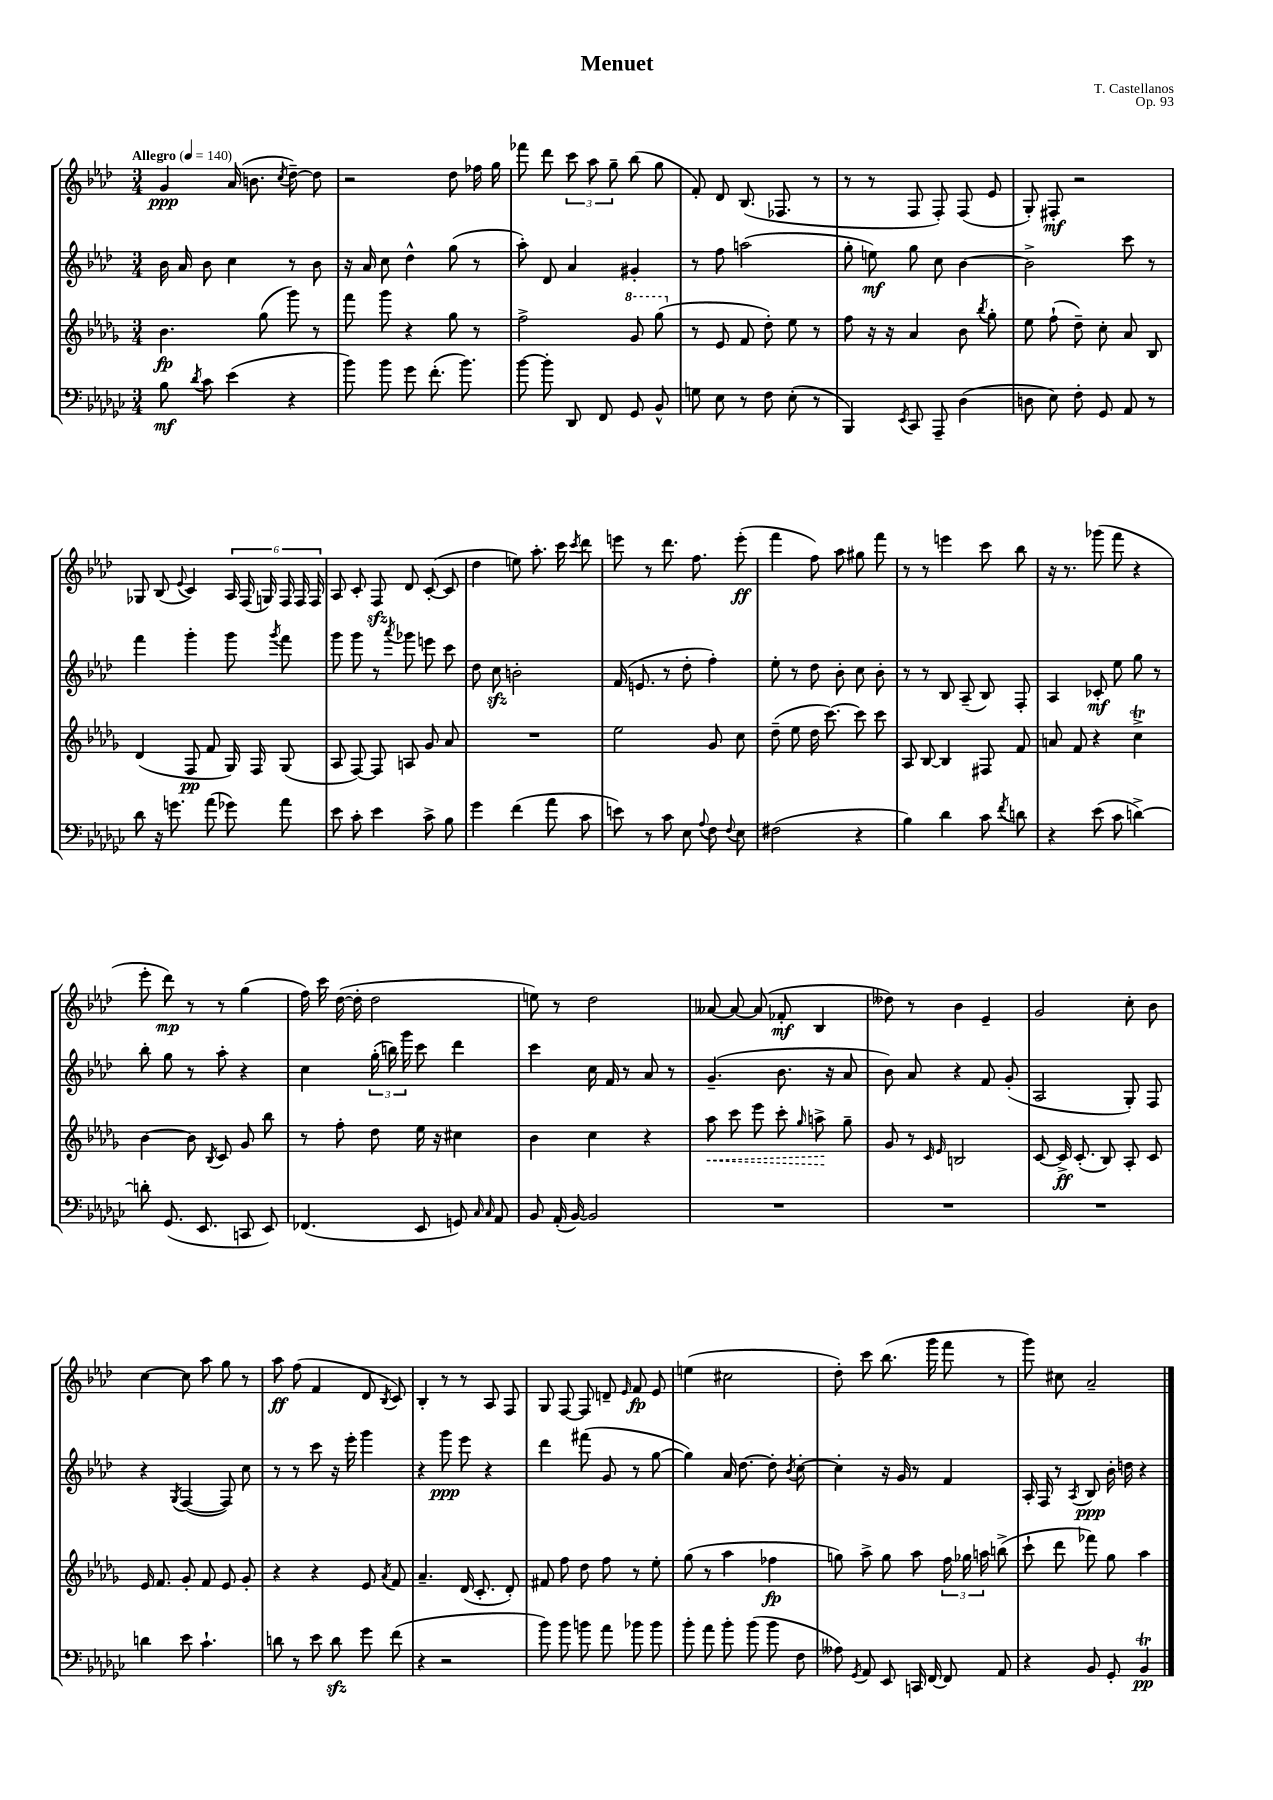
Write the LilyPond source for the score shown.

\header { title = "Menuet" composer = "T. Castellanos" opus = "Op. 93" }
<<
\new StaffGroup <<
\new Staff = "s0" {
    \clef treble \key aes \major \numericTimeSignature \time 3/4 \tempo "Allegro" 4 = 140
    \autoBeamOff g'4\ppp aes'16( b'8. \acciaccatura { c''8 } des''8~--) des''8 |
    r2 des''8 fes''16 g''16 |
    fes'''8 des'''8 \tuplet 3/2 { c'''8 aes''8 g''8-- } bes''8( g''8 |
    f'8-.) des'8 bes8.( fes8. r8 |
    r8 r8 f8 f8-.) f8( ees'8 |
    g8-.) fis8-.\mf r2 |
    ges8 bes8( \appoggiatura { ees'8 } c'4) \tuplet 6/4 { aes16 f16( g16) f16 f16 f16 } |
    aes8 c'8-. f8\sfz des'8 c'8~-.( c'8 |
    des''4 e''8) aes''8.-. c'''16 \acciaccatura { c'''8 } des'''8 |
    e'''8 r8 des'''8. f''8. e'''8-.\ff( |
    f'''4 f''8) aes''8 gis''8 f'''8 |
    r8 r8 e'''4 c'''8 bes''8 |
    r16 r8. ges'''8( f'''8 r4 |
    ees'''8-. des'''8\mp) r8 r8 g''4( |
    f''16) c'''16 des''16~( des''16-. des''2 |
    e''8) r8 des''2 |
    aeses'8~ aeses'8~ aeses'8( fes'8-.\mf bes4 |
    deses''8) r8 bes'4 ees'4-- |
    g'2 c''8-. bes'8 |
    c''4~ c''8 aes''8 g''8 r8 |
    aes''8\ff f''8( f'4 des'8 \acciaccatura { bes8 } c'8) |
    bes4-. r8 r8 aes8 f8 |
    g8 f8~ f8 d'8-- \grace { ees'16 } f'8\fp ees'8 |
    e''4( cis''2 |
    des''8-.) c'''8 bes''8.( g'''16 f'''8 r8 |
    g'''8) cis''8 aes'2-- \bar "|." |
}
\new Staff = "s1" {
    \clef treble \key aes \major \numericTimeSignature \time 3/4
    \autoBeamOff bes'16 aes'16 bes'8 c''4 r8 bes'8 |
    r16 aes'16 c''8 des''4-^ g''8( r8 |
    aes''8-.) des'8 aes'4 gis'4-. |
    r8 f''8 a''2( |
    g''8-. e''8\mf) g''8 c''8 bes'4~ |
    bes'2-> c'''8 r8 |
    f'''4 g'''4-. g'''8 \acciaccatura { g'''8 } f'''8 |
    g'''8 g'''8 r8 \acciaccatura { aes'''8 } ges'''8 e'''8 c'''8 |
    des''8 c''8\sfz b'2-. |
    f'16( e'8. r8 des''8-. f''4-.) |
    ees''8-. r8 des''8 bes'8-. c''8 bes'8-. |
    r8 r8 bes8 aes8--( bes8) f8-. |
    aes4 ces'8-.\mf ees''8 g''8 r8 |
    bes''8-. g''8 r8 aes''8-. r4 |
    c''4 \tuplet 3/2 { g''16-.( b''16) g'''16 } c'''8 des'''4 |
    c'''4 c''16 f'16 r8 aes'8 r8 |
    g'4.--( bes'8. r16 aes'8 |
    bes'8) aes'8 r4 f'8 g'8-.( |
    aes2 g8-.) f8 |
    r4 \acciaccatura { g8 } f4~( f8) c''8 |
    r8 r8 c'''8 r16 ees'''16-. g'''4 |
    r4 g'''8\ppp ees'''8 r4 |
    des'''4 fis'''8( g'8 r8 g''8~ |
    g''4) aes'16 des''8.~ des''8-. \acciaccatura { bes'8 } c''8~-. |
    c''4-. r16 g'16 r8 f'4 |
    aes16-. f16 r8 \acciaccatura { aes8 } bes8\ppp bes'16-. d''16 r4 \bar "|." |
}
\new Staff = "s2" {
    \clef treble \key des \major \numericTimeSignature \time 3/4
    \autoBeamOff bes'4.\fp ges''8( ges'''8) r8 |
    f'''8 ges'''8 r4 ges''8 r8 |
    f''2-> \ottava #1 ges''8 ges'''8( \ottava #0 |
    r8 ees'8 f'8 des''8-.) ees''8 r8 |
    f''8 r16 r16 aes'4 bes'8 \acciaccatura { bes''8 } ges''8-. |
    ees''8 f''8-!( des''8--) c''8-. aes'8 bes8 |
    des'4( f8\pp f'8 ges16) f16 ges8( |
    aes8 f8~) f8 a8 ges'8 aes'8 |
    R2. |
    ees''2 ges'8 c''8 |
    des''8--( ees''8 des''16 c'''8.~) c'''8 c'''8 |
    aes8 bes8~ bes4 fis8 f'8 |
    a'8 f'8 r4 c''4->\trill |
    bes'4~ bes'8 \acciaccatura { bes8 } c'8 ges'8 bes''8 |
    r8 f''8-. des''8 ees''16 r16 cis''4 |
    bes'4 c''4 r4 |
    \once \override Hairpin.style = #'dashed-line aes''8\< c'''8 ees'''8 c'''8-. \grace { ges''16 } a''8->\! ges''8-- |
    ges'8 r8 \grace { c'16 ees'16 } b2 |
    c'8~ c'16->\ff c'8.-.( bes8) aes8-. c'8 |
    ees'16 f'8. ges'8-. f'8 ees'8 ges'8-. |
    r4 r4 ees'8 \acciaccatura { aes'8 } f'8 |
    aes'4.-- des'16( c'8.-. des'8-.) |
    fis'8 f''8 des''8 f''8 r8 ees''8-. |
    ges''8( r8 aes''4 fes''4\fp |
    g''8) aes''8-> g''8 aes''8 \tuplet 3/2 { f''16 ges''16 a''16 } b''8->( |
    c'''8-! des'''8 fes'''8) ges''8 aes''4 \bar "|." |
}
\new Staff = "s3" {
    \clef bass \key ges \major \numericTimeSignature \time 3/4
    \autoBeamOff bes8\mf \acciaccatura { des'8 } ces'8 ees'4( r4 |
    bes'8) bes'8 ges'8 f'8.-.( bes'8.) |
    bes'8~ bes'8-. des,8 f,8 ges,8 bes,8-^ |
    g8 ees8 r8 f8 ees8-.( r8 |
    bes,,4) \acciaccatura { ees,8 } ces,8 aes,,8-- des4( |
    d8 ees8) f8-. ges,8 aes,8 r8 |
    des'8 r16 g'8. aes'8( ges'8) aes'8 |
    ees'8 ces'8-. ees'4 ces'8-> bes8 |
    ges'4 f'4( aes'8 ces'8 |
    e'8) r8 ces'8 ees8 \appoggiatura { aes8 } f8 \appoggiatura { f8 } ees8 |
    fis2( r4 |
    bes4) des'4 ces'8 \acciaccatura { f'8 } d'8 |
    r4 ees'8( ces'8 d'4~->) |
    d'8-. ges,8.( ees,8. c,8 ees,8) |
    fes,4.( ees,8 g,8) \grace { ces16 ces16 } aes,8 |
    bes,8 aes,16-.( bes,16~) bes,2 |
    R2. |
    R2. |
    R2. |
    d'4 ees'8 ces'4.-! |
    d'8 r8 ees'8 d'8\sfz ges'8 f'8( |
    r4 r2 |
    bes'8) bes'8 b'8 aes'8 bes'8 bes'8 |
    bes'8-. aes'8 bes'8-. bes'8( bes'8 f8 |
    aeses8) \acciaccatura { ges,8 } aes,8 ees,8 c,16 f,16~ f,8 aes,8 |
    r4 bes,8 ges,8-. bes,4\trill\pp \bar "|." |
}
>>
>>
\layout { \context { \Score \remove "Bar_number_engraver" } }
